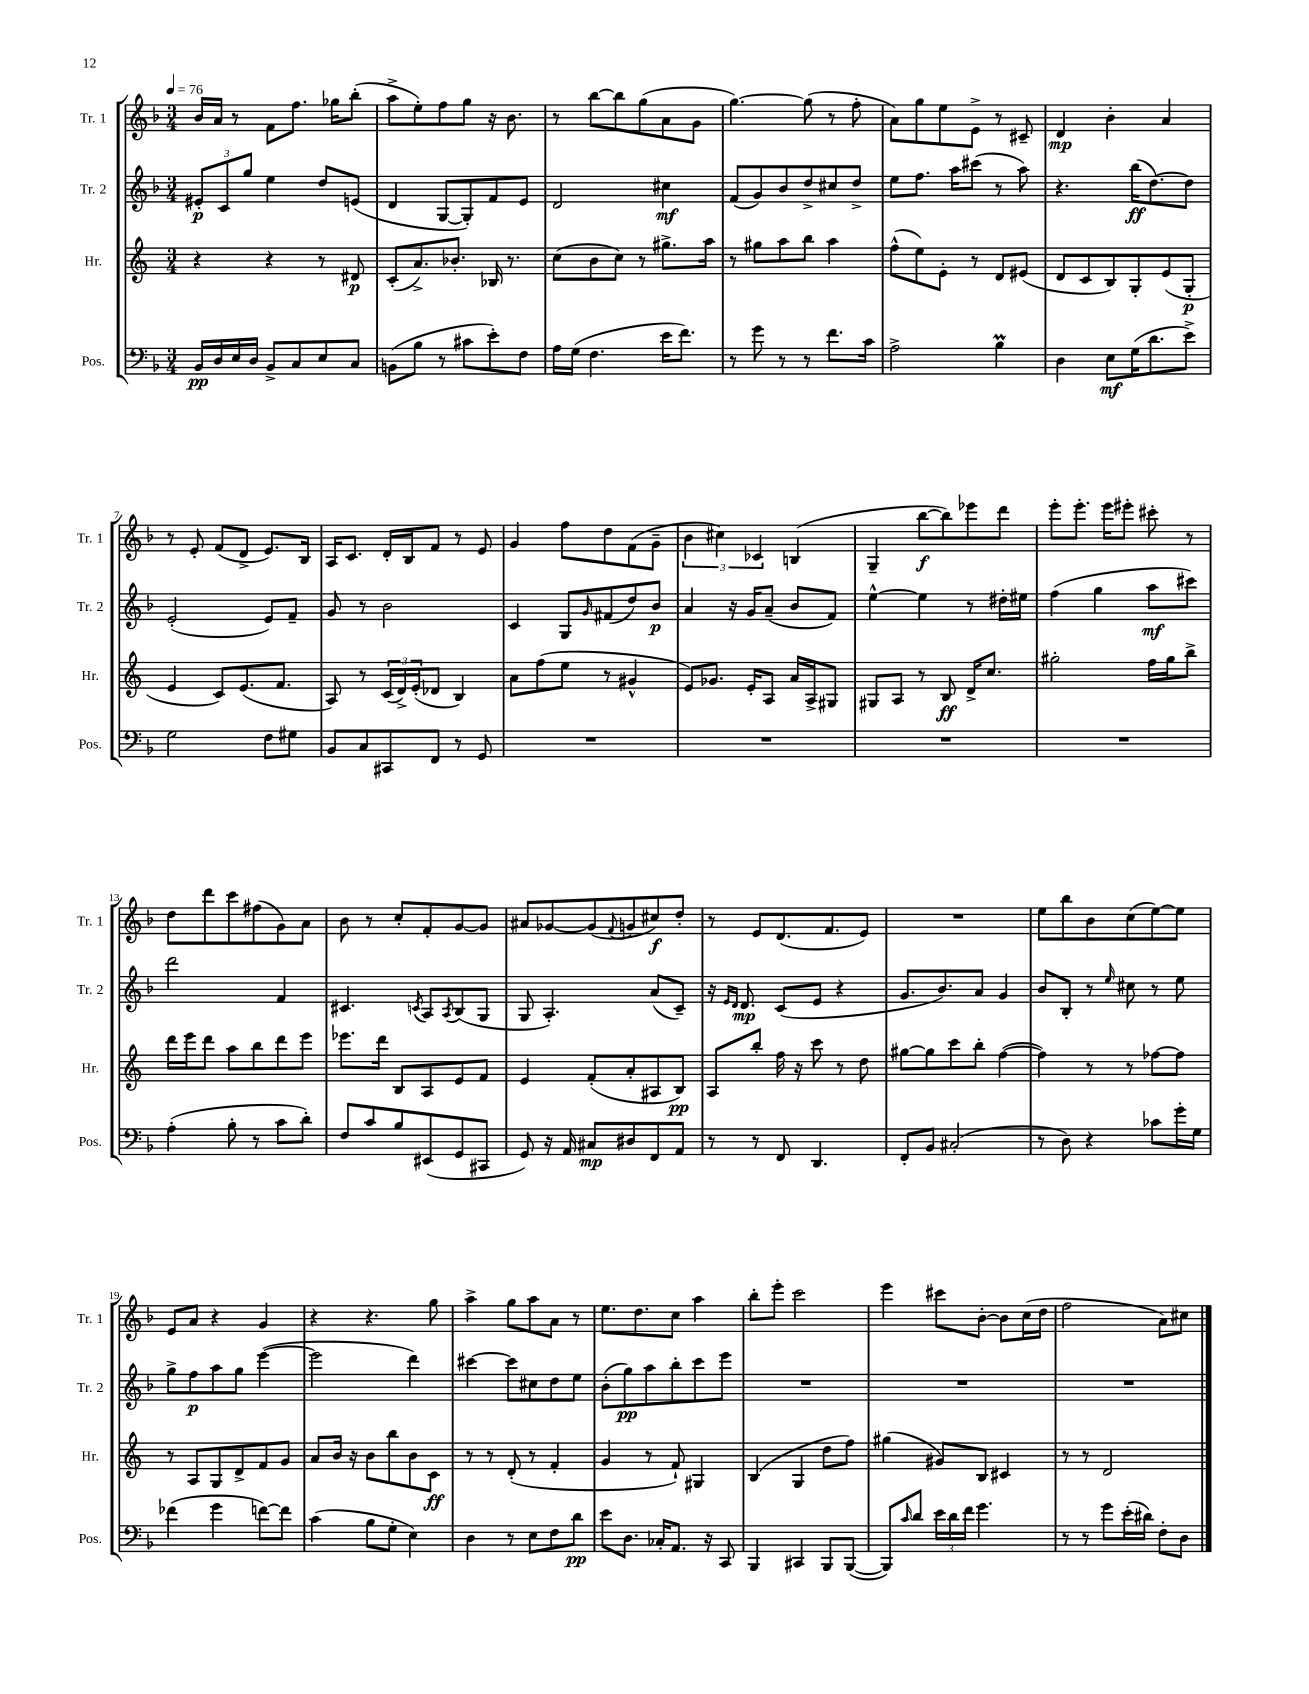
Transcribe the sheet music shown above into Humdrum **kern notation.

**kern	**kern	**kern	**kern
*staff4	*staff3	*staff2	*staff1
*clefF4	*clefG2	*clefG2	*clefG2
*k[b-]	*k[]	*k[b-]	*k[b-]
*M3/4	*M3/4	*M3/4	*M3/4
*MM76	*MM76	*MM76	*MM76
16BB-/LL	4r	12e#'/L	16b-/LL
16D/	.	.	16a/JJ
.	.	12c/	.
16E/	.	.	8r
.	.	12gg/J	.
16D/JJ	.	.	.
8BB-^/L	4r	4ee\	8f\L
8C/	.	.	8.ff\J
8E/	8r	8dd/L	.
.	.	.	16gg-\LK
8C/J	8d#/	(8e/J	(8bb-'\J
=	=	=	=
(8BB\L	(8c'/L	4d/	8aa^\L
8B-\J	8.a^/)	.	8ee'\)
8r	.	[8G/L	8ff\
.	8.b-'/J	.	.
8c#\L	.	8G'/])	8gg\J
8e'\)	16B-/	8f/	16r
.	8.r	.	8.b-\
8F\J	.	8e/J	.
=	=	=	=
16A\LL	(8cc\L	2d/	8r
(16G\JJ	.	.	.
4.F\	8b\	.	[8bb-\L
.	8cc\J)	.	8bb-\]
.	8r	.	(8gg\
16e\LK	8.gg#^\L	4cc#\	8a\
8.f\J)	.	.	.
.	.	.	8g\J
.	16aa\Jk	.	.
=	=	=	=
8r	8r	(8f/L	[4.gg\)
8g\	8gg#\L	8g/)	.
8r	8aa\	8b-/	.
8r	8bb\J	8dd^/	(8gg\]
8.f\L	4aa\	8cc#/	8r
.	.	8dd^/J	8ff'\
16c\Jk	.	.	.
=	=	=	=
2A^\	(8ff^^\L	8ee\L	8a\L)
.	8ee\)	8.ff\J	8gg\
.	8e'\J	.	8ee\
.	.	16aa\LK	.
.	8r	(8ccc#\J	8e^\J
4B-\	8d/L	8r	8r
.	(8e#/J	8aa\)	8c#~/
=	=	=	=
4D\	8d/L	4.r	4d/
.	8c/	.	.
8E\L	8B/)	.	4b-'\
(16G\K	8G'/	(16bb-\LK	.
8.d\	.	[8.dd\)	.
.	(8e/	.	4a/
8e^\J)	8G'/J	8dd\]J	.
=	=	=	=
2G\	4e/	(2e'/	8r
.	.	.	8e'/
.	8c/L)	.	(8f/L
.	(8.e/	.	8d^/J
8F\L	.	8e/L)	8.e/L)
.	8.f/J	.	.
8G#\J	.	8f~/J	.
.	.	.	16B-/Jk
=	=	=	=
8BB-/L	8A/)	8g/	16A/LK
.	.	.	8.c/J
8C/	8r	8r	.
8CC#/	(24c/LL	2b-\	16d'/LL
.	24d^/)	.	.
.	.	.	16B-/J
.	(24e'/J	.	.
8FF/J	8d-/J	.	8f/J
8r	4B/)	.	8r
8GG/	.	.	8e/
=	=	=	=
2.r	8a\L	4c/	4g/
.	(8ff\	.	.
.	8ee\J	8G/L	8ff\L
.	.	16qqg/	.
.	8r	(8f#/	8dd\
.	4g#^^/	8dd/)	(8f\
.	.	8b-/J	8g~\J
=	=	=	=
2.r	8e/L)	4a/	6b-\
.	8.g-/J	.	.
.	.	.	6cc#\)
.	.	16r	.
.	16e'/LK	16g/LK	.
.	.	.	6c-/
.	8A/J	(8a~/J	.
.	16a/LL	8b-/L	(4B/
.	16A^/J	.	.
.	8G#/J	8f/J)	.
=	=	=	=
2.r	8G#/L	[4ee^^\	4G~/
.	8A/J	.	.
.	8r	4ee\]	[8bb-\L
.	8B/	.	8bb-\])
.	16d^/LK	8r	8eee-\
.	8.cc/J	.	.
.	.	16dd#'\LL	8ddd\J
.	.	16ee#\JJ	.
=	=	=	=
2.r	2gg#'\	(4ff\	8eee'\L
.	.	.	8.eee'\J
.	.	4gg\	.
.	.	.	16eee\LK
.	.	.	8eee#'\J
.	16ff\LL	8aa\L	8ccc#'\
.	16gg#\J	.	.
.	8bb^\J	8ccc#\J)	8r
=	=	=	=
(4A'\	16ddd\LL	2ddd\	8dd\L
.	16eee\J	.	.
.	8ddd\J	.	8ddd\
8B-'\	8aa\L	.	8ccc\
8r	8bb\	.	(8ff#\
8c\L	8ddd\	4f/	8g\)
8d'\J)	8eee\J	.	8a\J
=	=	=	=
8F/L	8.eee-\L	4.c#/	8b-\
8c/	.	.	8r
.	16ddd\Jk	.	.
8B-/	8B/L	.	8cc'/L
.	.	8qc/	.
(8EE#/	8A/	8A/L	8f'/
.	.	8qA/	.
8GG/	8e/	(8B-/	[8g/
8CC#/J	8f/J	8G/J	8g/]J
=	=	=	=
8GG/)	4e/	8G/	8a#/L
16r	.	4.A'/)	[8g-/
16AA/	.	.	.
8C#/L	(8f'/L	.	(8g-/]
.	.	.	8qqf/
8D#/	8a'/	.	8g/
8FF/	8A#/	(8a/L	8cc#/)
8AA/J	8B/J)	8c~/J)	8dd'/J
=	=	=	=
8r	8A/L	16r	8r
.	.	16qqe/LL	.
.	.	16qqd/JJ	.
.	.	8.d/	.
8r	8bb'/J	.	8e/L
8FF/	16ff\	(8c/L	(8.d/
.	16r	.	.
4.DD/	8ccc\	8e/J	.
.	.	.	8.f/
.	8r	4r	.
.	8dd\	.	8e/J)
=	=	=	=
8FF'/L	[8gg#\L	8.g/L	2.r
8BB-/J	8gg#\]	.	.
.	.	8.b-/)	.
(2C#'/	8ccc\	.	.
.	8bb'\J	8a/J	.
.	([4ff\	4g/	.
=	=	=	=
8r	4ff\])	8b-/L	8ee\L
8D\)	.	8B-'/J	8bb-\
4r	8r	8r	8b-\
.	.	16qqee/	.
.	8r	8cc#\	(8cc\
8c-\L	[8ff-\L	8r	[8ee\)
16g'\L	8ff-\]J	8ee\	8ee\]J
16G\JJ	.	.	.
=	=	=	=
(4f-\	8r	8gg^\L	8e/L
.	8A/L	8ff\	8a/J
4g\	8G/	8aa\	4r
.	8d^/	8gg\J	.
[8f\L)	8f/	([4eee\	4g/
8f\]J	8g/J	.	.
=	=	=	=
(4c\	8a/L	2eee\]	4r
.	16b/Jk	.	.
.	16r	.	.
8B-\L	8b\L	.	4.r
8G'\J	8bb\	.	.
4E\)	8b\	4ddd\)	.
.	8c\J	.	8gg\
=	=	=	=
4D\	8r	[4ccc#\	4aa^\
.	8r	.	.
8r	(8d'/	8ccc#\]L	8gg\L
8E\L	8r	8cc#\	8aa\
8F\	4f'/	8dd\	8a\J
8d\J	.	8ee\J	8r
=	=	=	=
8e\L	4g/	(8b-'\L	8.ee\L
8.D\J	.	8gg\)	.
.	.	.	8.dd\
.	8r	8aa\	.
16C-'/LK	.	.	.
8.AA/J	8f`/)	8bb-'\	8cc\J
.	4G#/	8ccc\	4aa\
16r	.	.	.
8CC/	.	8eee\J	.
=	=	=	=
4BBB-/	(4B/	2.r	8bb-'\L
.	.	.	8eee'\J
4CC#/	4G/	.	2ccc\
8BBB-/L	8dd\L	.	.
([8BBB-/J	8ff\J)	.	.
=	=	=	=
8BBB-/]L)	(4gg#\	2.r	4eee\
16qqc/	.	.	.
8d/J	.	.	.
24e\LL	8g#/L)	.	8ccc#\L
24d\	.	.	.
24f\JJ	.	.	.
4.g\	8B/J	.	[8b-'\J
.	4c#/	.	8b-\]L
.	.	.	(16cc\L
.	.	.	16dd\JJ
=	=	=	=
8r	8r	2.r	2ff\
8r	8r	.	.
8g\L	2d/	.	.
(16e'\L	.	.	.
16d#\JJ)	.	.	.
8F'\L	.	.	8a\L)
8D\J	.	.	8cc#\J
==	==	==	==
*-	*-	*-	*-
